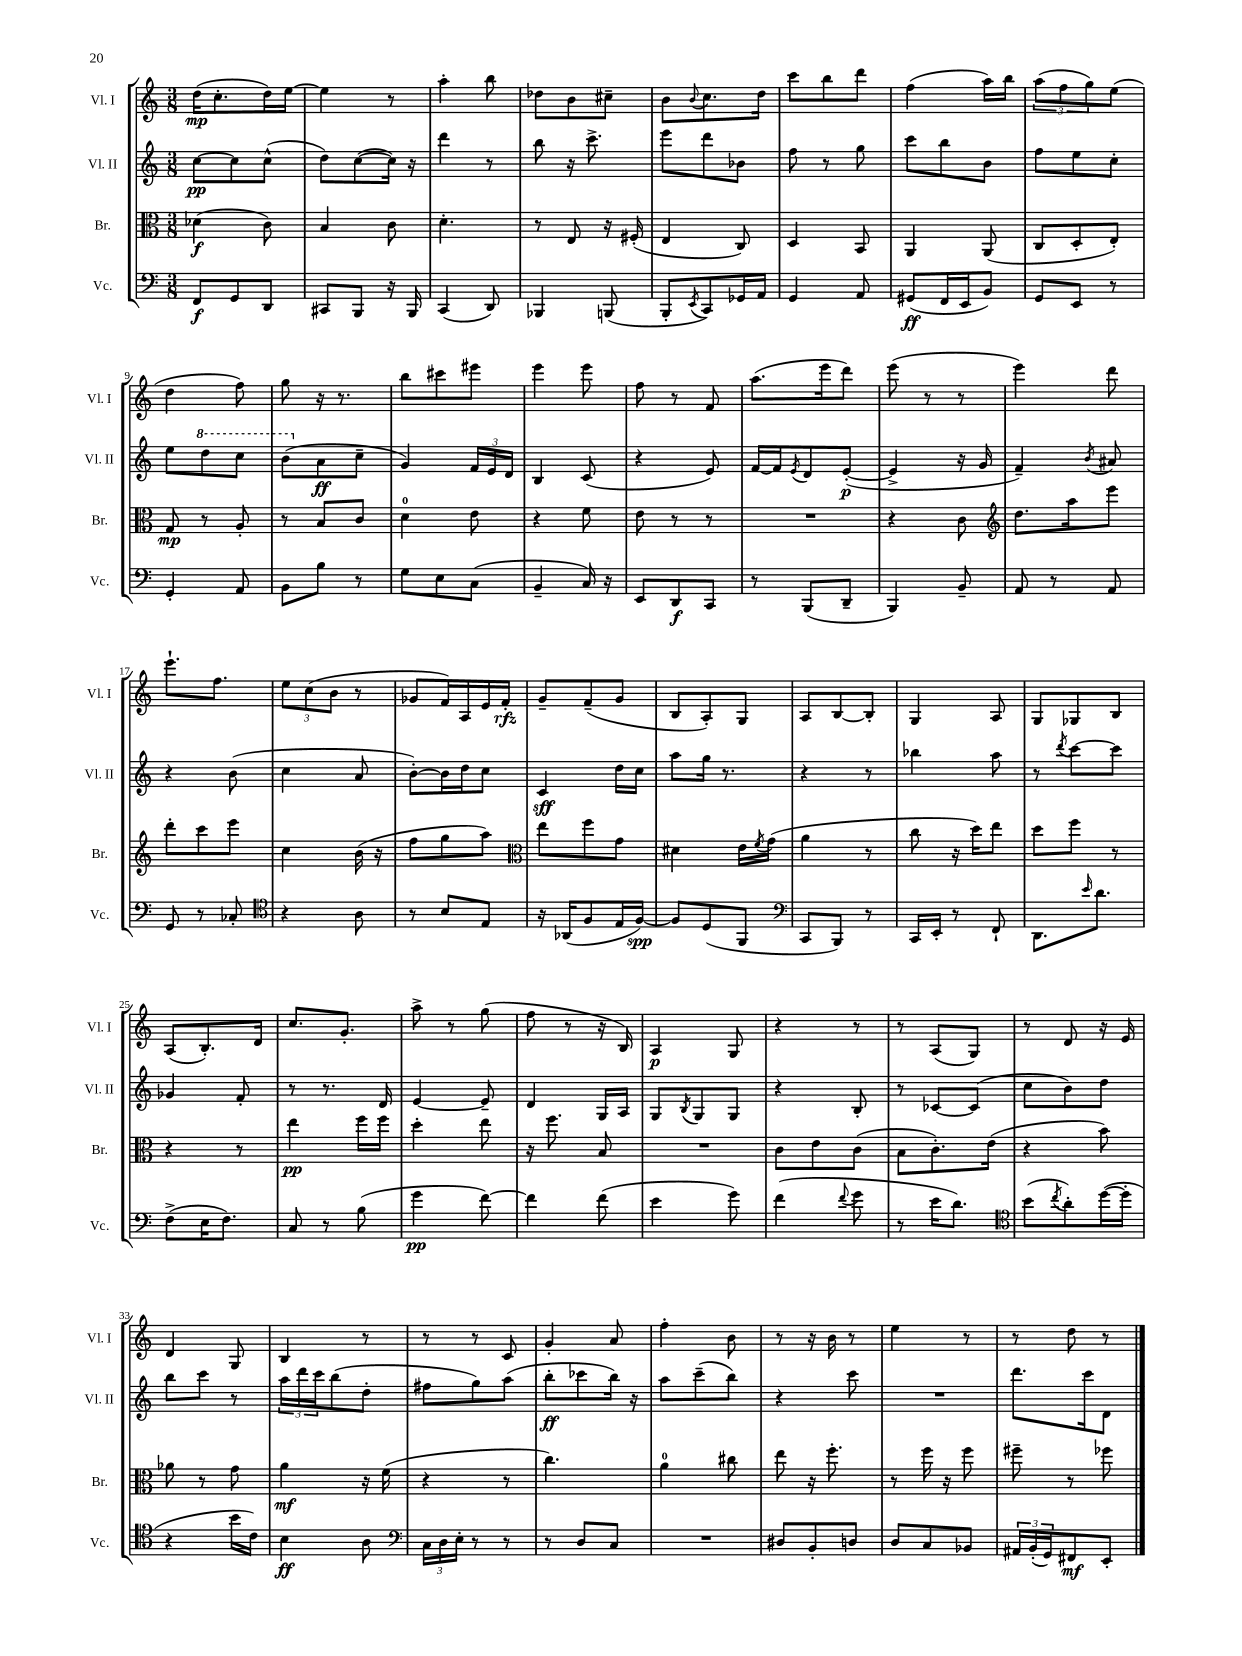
<<
\new StaffGroup <<
\new Staff = "s0" \with { instrumentName = "Vl. I" shortInstrumentName = "Vl. I" } {
    \clef treble \key c \major \numericTimeSignature \time 3/8
    d''16\mp( c''8.-. d''16) e''16~ |
    e''4 r8 |
    a''4-. b''8 |
    des''8 b'8 cis''8-- |
    b'8 \appoggiatura { b'8 } c''8. d''16 |
    c'''8 b''8 d'''8 |
    f''4( a''16) b''16 |
    \tuplet 3/2 { a''8( f''8 g''8) } e''8( |
    d''4 f''8) |
    g''8 r16 r8. |
    b''8 cis'''8 eis'''8 |
    e'''4 e'''8 |
    f''8 r8 f'8 |
    a''8.( e'''16 d'''8) |
    e'''8( r8 r8 |
    e'''4) d'''8 |
    e'''8.-! f''8. |
    \tuplet 3/2 { e''8 c''8( b'8 } r8 |
    ges'8 f'16) a16 e'16 f'16-.\rfz |
    g'8-- f'8--( g'8 |
    b8 a8-.) g8 |
    a8 b8~ b8-. |
    g4 a8 |
    g8 ges8 b8 |
    a8( b8.-.) d'16 |
    c''8. g'8.-. |
    a''8-> r8 g''8( |
    f''8 r8 r16 b16) |
    a4\p g8 |
    r4 r8 |
    r8 a8( g8) |
    r8 d'8 r16 e'16 |
    d'4 g8 |
    b4 r8 |
    r8 r8 c'8 |
    g'4-. a'8 |
    f''4-. b'8 |
    r8 r16 b'16 r8 |
    e''4 r8 |
    r8 d''8 r8 \bar "|." |
}
\new Staff = "s1" \with { instrumentName = "Vl. II" shortInstrumentName = "Vl. II" } {
    \clef treble \key c \major \numericTimeSignature \time 3/8
    c''8~\pp c''8 c''8-^( |
    d''8) c''8~( c''16) r16 |
    d'''4 r8 |
    b''8 r16 c'''8.-> |
    e'''8 d'''8 bes'8 |
    f''8 r8 g''8 |
    c'''8 b''8 b'8 |
    f''8 e''8 c''8-. |
    e''8 \ottava #1 d'''8 c'''8 |
    b''8( \ottava #0 a'8\ff c''8-- |
    g'4) \tuplet 3/2 { f'16 e'16 d'16 } |
    b4 c'8( |
    r4 e'8) |
    f'16~ f'16 \acciaccatura { e'8 } d'8 e'8~-.\p( |
    e'4-> r16 g'16 |
    f'4--) \acciaccatura { b'8 } ais'8 |
    r4 b'8( |
    c''4 a'8 |
    b'8~-.) b'16 d''16 c''8 |
    c'4\sff d''16 c''16 |
    a''8 g''16 r8. |
    r4 r8 |
    bes''4 a''8 |
    r8 \acciaccatura { d'''8 } c'''8~ c'''8 |
    ges'4 f'8-. |
    r8 r8. d'16 |
    e'4~ e'8-- |
    d'4 g16 a16 |
    g8 \acciaccatura { b8 } g8 g8 |
    r4 b8-. |
    r8 ces'8~ ces'8( |
    c''8 b'8) d''8 |
    b''8 c'''8 r8 |
    \tuplet 3/2 { a''16 d'''16 c'''16 } b''8( d''8-. |
    fis''8 g''8) a''8( |
    b''8-.\ff ces'''8 b''16) r16 |
    a''8 c'''8--( b''8) |
    r4 c'''8 |
    R4. |
    d'''8. c'''16 d'8 \bar "|." |
}
\new Staff = "s2" \with { instrumentName = "Br." shortInstrumentName = "Br." } {
    \clef alto \key c \major \numericTimeSignature \time 3/8
    des'4\f( c'8) |
    b4 c'8 |
    d'4.-. |
    r8 e8 r16 fis16-.( |
    e4 c8) |
    d4 b,8 |
    a,4 a,8( |
    c8 d8-. e8-.) |
    g8\mp r8 a8-. |
    r8 b8 c'8 |
    d'4-0 e'8 |
    r4 f'8 |
    e'8 r8 r8 |
    R4. |
    r4 c'8 |
    \clef treble d''8. a''16 e'''8 |
    d'''8-. c'''8 e'''8 |
    c''4 b'16( r16 |
    f''8 g''8 a''8) |
    \clef alto e''8 f''8 g'8 |
    dis'4 e'16 \acciaccatura { f'8 } g'16( |
    a'4 r8 |
    c''8 r16 d''16) e''8 |
    d''8 f''8 r8 |
    r4 r8 |
    e''4\pp f''16 f''16 |
    d''4-. e''8 |
    r16 f''8. b8 |
    R4. |
    c'8 e'8 c'8( |
    b8 c'8.-.) e'16( |
    r4 b'8) |
    aes'8 r8 g'8 |
    a'4\mf r16 f'16( |
    r4 r8 |
    c''4.) |
    a'4-0 cis''8 |
    e''8 r16 f''8.-. |
    r8 f''16 r16 f''8 |
    fis''8-- r8 fes''8 \bar "|." |
}
\new Staff = "s3" \with { instrumentName = "Vc." shortInstrumentName = "Vc." } {
    \clef bass \key c \major \numericTimeSignature \time 3/8
    f,8\f g,8 d,8 |
    cis,8 b,,8 r16 b,,16 |
    c,4( d,8) |
    bes,,4 b,,8( |
    b,,8-. \acciaccatura { e,8 } c,8) ges,16 a,16 |
    g,4 a,8 |
    gis,8\ff( f,16 e,16 b,8) |
    g,8 e,8 r8 |
    g,4-. a,8 |
    b,8 b8 r8 |
    g8 e8 c8( |
    b,4-- c16) r16 |
    e,8 d,8\f c,8 |
    r8 b,,8( d,8-- |
    b,,4) b,8-- |
    a,8 r8 a,8 |
    g,8 r8 ces8-. |
    \clef tenor r4 a8 |
    r8 b8 e8 |
    r16 aes,16( f8 e16 f16~\spp) |
    f8 d8( f,8 |
    \clef bass c,8 b,,8) r8 |
    c,16 e,16-. r8 f,8-! |
    d,8. \grace { e'16 } d'8. |
    f8->( e16 f8.) |
    c8 r8 b8( |
    g'4\pp f'8~) |
    f'4 f'8( |
    e'4 g'8) |
    f'4( \appoggiatura { f'8 } g'8 |
    r8 e'16 d'8.) |
    \clef tenor b'8( \acciaccatura { c''8 } a'8-.) d''16~( d''16-. |
    r4 b'16 c'16) |
    b4\ff a8 |
    \clef bass \tuplet 3/2 { c16 d16 e16-. } r8 r8 |
    r8 d8 c8 |
    R4. |
    dis8 b,8-. d8 |
    d8 c8 bes,8 |
    \tuplet 3/2 { ais,16 b,16-.( g,16) } fis,8\mf e,8-. \bar "|." |
}
>>
>>
